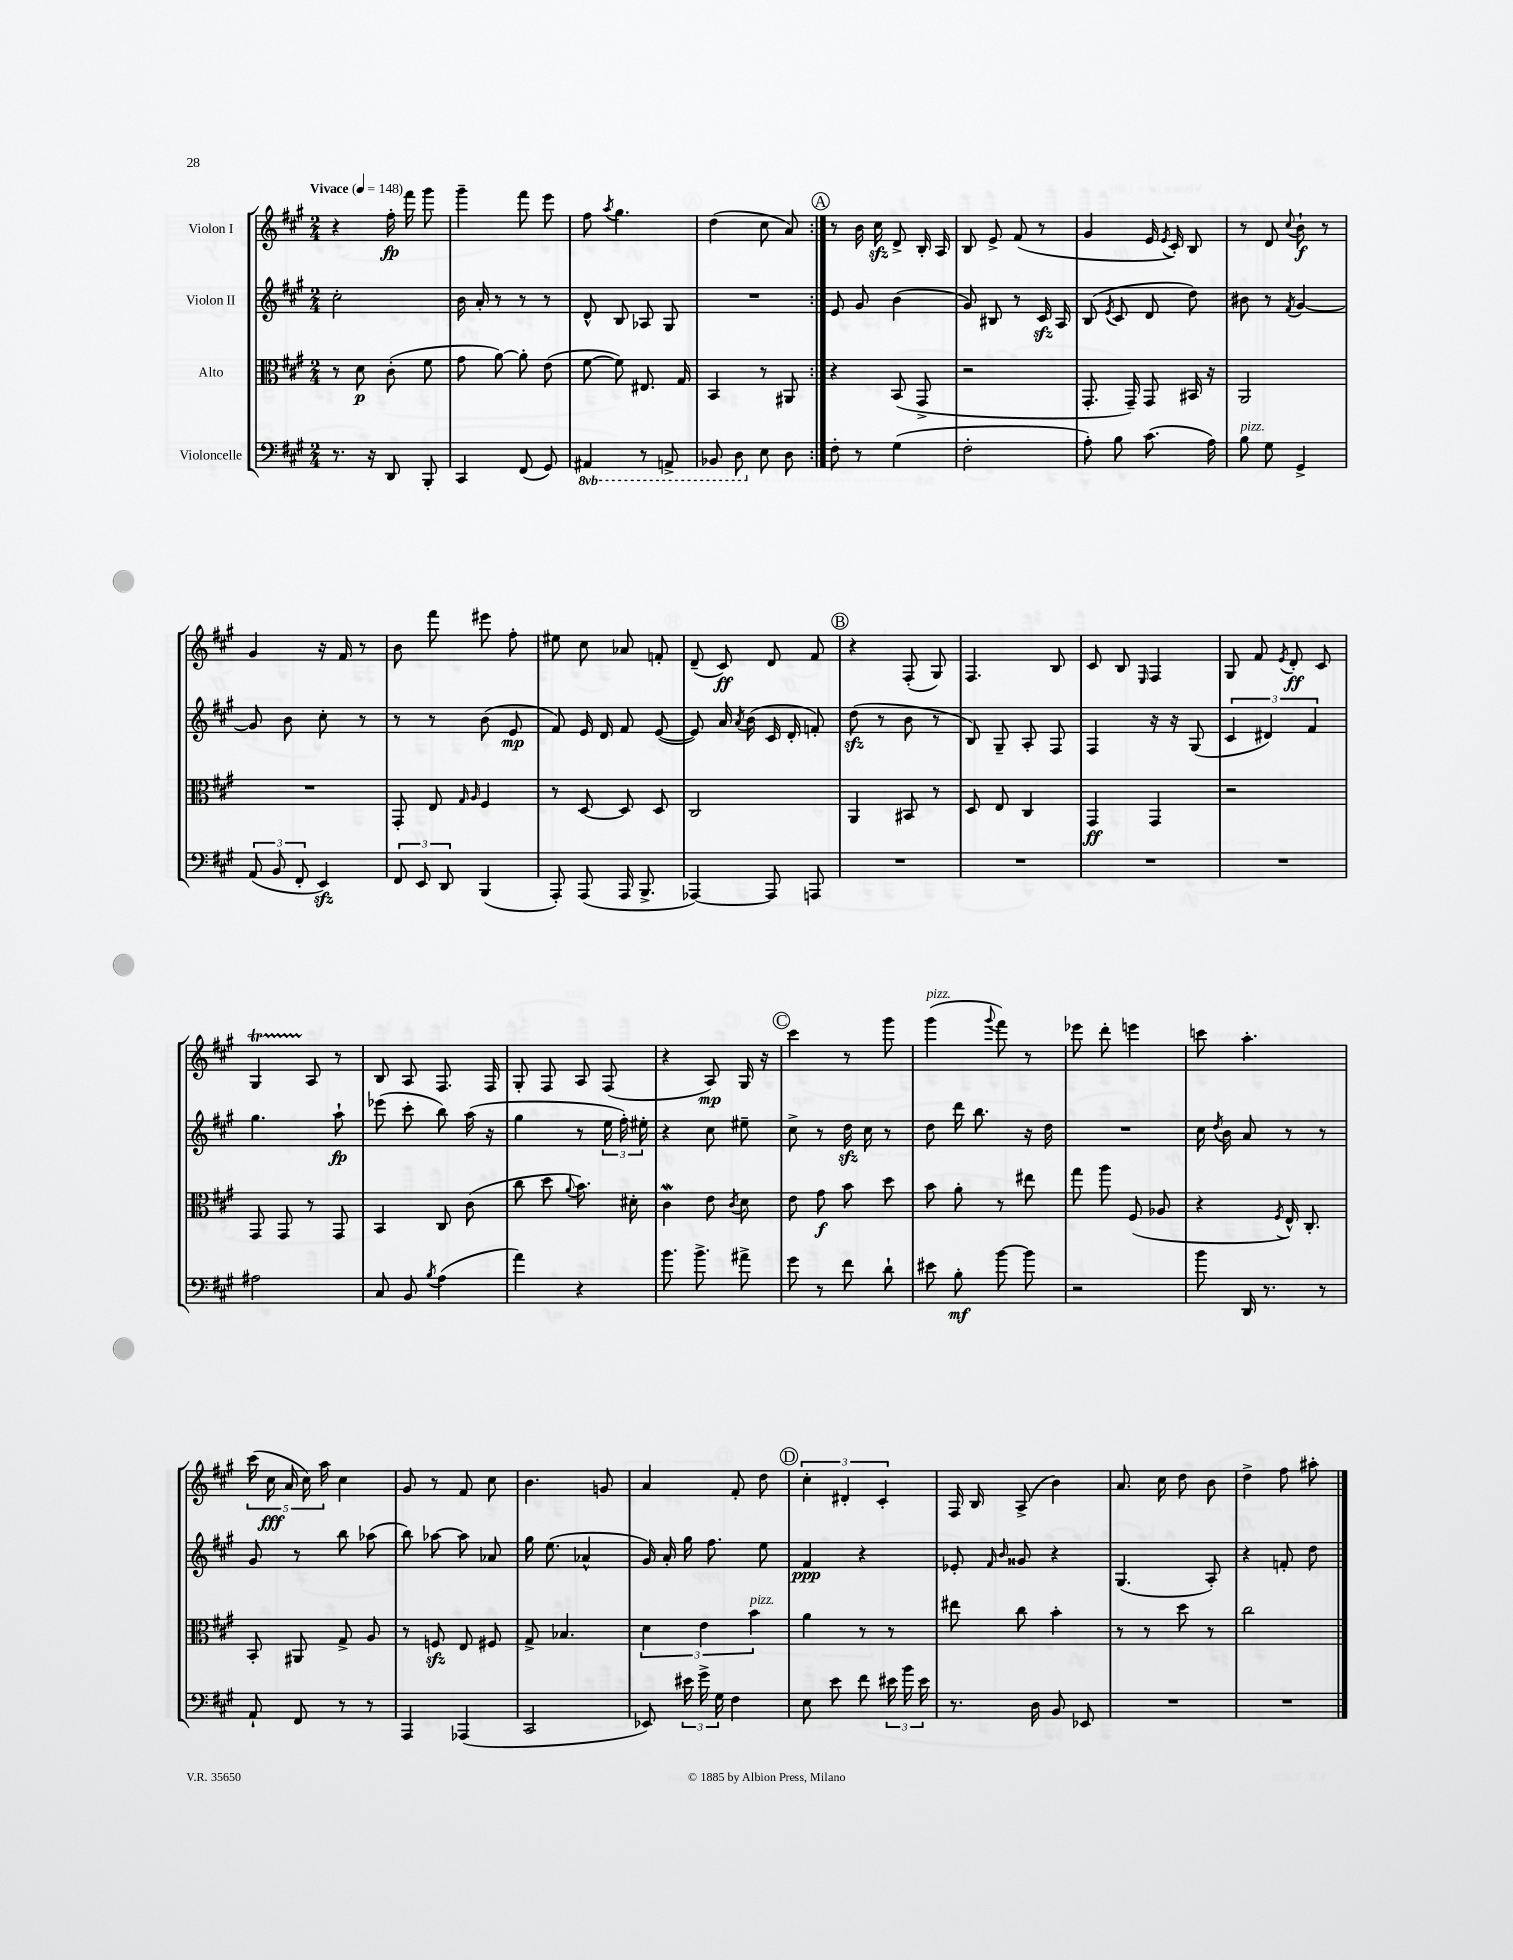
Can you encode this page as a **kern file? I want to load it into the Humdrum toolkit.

**kern	**kern	**kern	**kern
*staff4	*staff3	*staff2	*staff1
*clefF4	*clefC3	*clefG2	*clefG2
*k[f#c#g#]	*k[f#c#g#]	*k[f#c#g#]	*k[f#c#g#]
*M2/4	*M2/4	*M2/4	*M2/4
*MM148	*MM148	*MM148	*MM148
8.r	8r	2cc#'	4r
.	8d	.	.
16r	.	.	.
8DD	(8c#'	.	16ff#'
.	.	.	16fff#
8BBB'	8f#	.	8ggg#
=	=	=	=
4CC#	8g#	16b	4ggg#~
.	.	16a'	.
.	[8a)	8r	.
(8FF#	8a']	8r	8fff#
8GG#)	(8e	8r	8eee
=	=	=	=
4AAA#	[8f#	8d^^	8ff#
.	.	.	8qaa
.	8f#])	8B	4.gg#
8r	8.E#	8A-	.
8AAA^	.	8G#	.
.	16G#	.	.
=	=	=	=
8BBB-	4BB	2r	(4dd
8DD	.	.	.
8E	8r	.	8cc#
8D	8AA#	.	8a)
=:|!	=:|!	=:|!	=:|!
8F#'	4r	8e	8r
8r	.	8g#	16b
.	.	.	16cc#
(4G#	(8BB	(4b	8d^
.	8GG#^	.	16B'
.	.	.	16A
=	=	=	=
2F#'	2r	8g#)	8B
.	.	8B#	8e^
.	.	8r	(8f#
.	.	16c#	8r
.	.	16A	.
=	=	=	=
8A')	8.GG#'	(8B	4g#
.	.	8qe	.
8B	.	8c#	.
.	16GG#~)	.	.
(8.c#	8GG#	8d	16e
.	.	.	8qe
.	.	.	16c#')
.	16BB#	8dd)	8B
16A)	16r	.	.
=	=	=	=
8B	2AA	8b#	8r
8G#	.	8r	8d
.	.	8qf#	8qqcc#
4GG#^	.	[4g#	8b`
.	.	.	8r
=	=	=	=
(12AA	2r	8g#]	4g#
12BB	.	.	.
.	.	8b	.
12FF#'	.	.	.
4EE)	.	8cc#'	16r
.	.	.	16f#
.	.	8r	8r
=	=	=	=
12FF#	8GG#'	8r	8b
12EE	.	.	.
.	8E	8r	8fff#
12DD	.	.	.
.	16qqG#	.	.
.	16qqA	.	.
(4BBB	4F#	(8b	8eee#
.	.	8e	8ff#'
=	=	=	=
8AAA')	8r	8f#)	8ee#
(8AAA	[8D	16e	8cc#
.	.	16d	.
16AAA	8D]	8f#	8a-
8.BBB^	.	.	.
.	8D	([8e	8f'
=	=	=	=
[4AAA-)	2C#	8e])	(8d~
.	.	16a	8c#)
.	.	8qa	.
.	.	(16b	.
8AAA-]	.	16c#	8d
.	.	16d'	.
8AAA	.	8f')	8f#
=	=	=	=
2r	4AA	(8dd	4r
.	.	8r	.
.	8BB#	8b	(8F#'
.	8r	8r	8G#)
=	=	=	=
2r	8D	8B)	4.F#
.	8E	8G#~	.
.	4C#	8A'	.
.	.	8F#	8B
=	=	=	=
2r	4GG#	4F#	8c#
.	.	.	8B
.	.	.	16qqE
.	4GG#	16r	4F#
.	.	16r	.
.	.	(8G#	.
=	=	=	=
2r	2r	6c#	8G#
.	.	.	8f#
.	.	6d#)	.
.	.	.	8qe
.	.	.	8d'
.	.	6f#	.
.	.	.	8c#
=	=	=	=
2A#	8GG#	4.gg#	4G#
.	8GG#	.	.
.	8r	.	8A
.	8GG#	8aa`	8r
=	=	=	=
8C#	4BB	(8eee-	8B
8BB	.	8ccc#'	8A
8qB	.	.	.
(4A	8C#	8bb)	8.F#
.	(8c#	(16aa	.
.	.	16r	16F#
=	=	=	=
4a)	8cc#	4gg#	8G#'
.	8dd	.	8F#
.	8qqa	.	.
4r	8.b)	8r	8A
.	.	24ee	(8F#
.	.	24ff#')	.
.	16d#'	.	.
.	.	24ee#'	.
=	=	=	=
8.b	4c#	4r	4r
8.b^	.	.	.
.	8e	8cc#	8A)
.	8qc#	.	.
8a#^	8d	8ee#~	16G#
.	.	.	16r
=	=	=	=
8g#	8e	8cc#^	4ccc#
8r	8g#	8r	.
8f#	8b	16dd	8r
.	.	16cc#	.
8d`	8dd	8r	8ggg#
=	=	=	=
8e#	8b	8dd	(4ggg#
8B'	8a'	16ddd	.
.	.	8.bb	.
.	.	.	8qqggg#
[8b	8r	.	8fff#)
8b]	8ee#	16r	8r
.	.	16dd	.
=	=	=	=
2r	8gg#	2r	8eee-
.	8aa	.	8ddd'
.	(8F#	.	4eee
.	8A-	.	.
=	=	=	=
8b	4r	16cc#	8ccc
.	.	8qdd	.
.	.	16b	.
16DD	.	8a	4.aa'
8.r	.	.	.
.	8qF#	.	.
.	16E^^)	8r	.
.	8.C#'	.	.
8r	.	8r	.
=	=	=	=
8AA`	8BB'	8g#	(20ccc#
.	.	.	20cc#
.	.	.	20a
8FF#	8AA#	8r	.
.	.	.	20cc#)
.	.	.	20aa
8r	8G#^	8bb	4cc#
8r	8A	(8aa-	.
=	=	=	=
4AAA	8r	8bb)	8g#
.	8F	[8aa-	8r
(4AAA-	8E	8aa-]	8f#
.	8F#	8a-	8cc#
=	=	=	=
2CC#	8G#^	16gg#	4.b
.	.	(8.ee	.
.	4.B-	.	.
.	.	4a-^^	.
.	.	.	8g
=	=	=	=
8EE-)	6d	16g#)	4a
.	.	16a'	.
24e#	.	16gg#	.
24g#^	6e	.	.
.	.	8.ff#	.
24G#	.	.	.
4F#	.	.	8f#'
.	6b	.	.
.	.	8ee	8dd
=	=	=	=
8E	4a	4f#	6cc#'
8e	.	.	.
.	.	.	6d#'
8f#	8r	4r	.
.	.	.	6c#'
24e#	8r	.	.
24b	.	.	.
24e#	.	.	.
=	=	=	=
8.r	8ee#	8e-'	16F#
.	.	.	16B
.	.	16qqf#	.
.	.	16qqb	.
.	8cc#	8g##	(8A^
16D	.	.	.
8BB	4b'	4r	4b)
8EE-	.	.	.
=	=	=	=
2r	8r	(4.G#	8.a
.	8r	.	.
.	.	.	16cc#
.	8dd	.	8dd
.	8r	8A')	8b
=	=	=	=
2r	2cc#	4r	4dd^
.	.	8f'	8ff#
.	.	8dd	8aa#'
==	==	==	==
*-	*-	*-	*-
